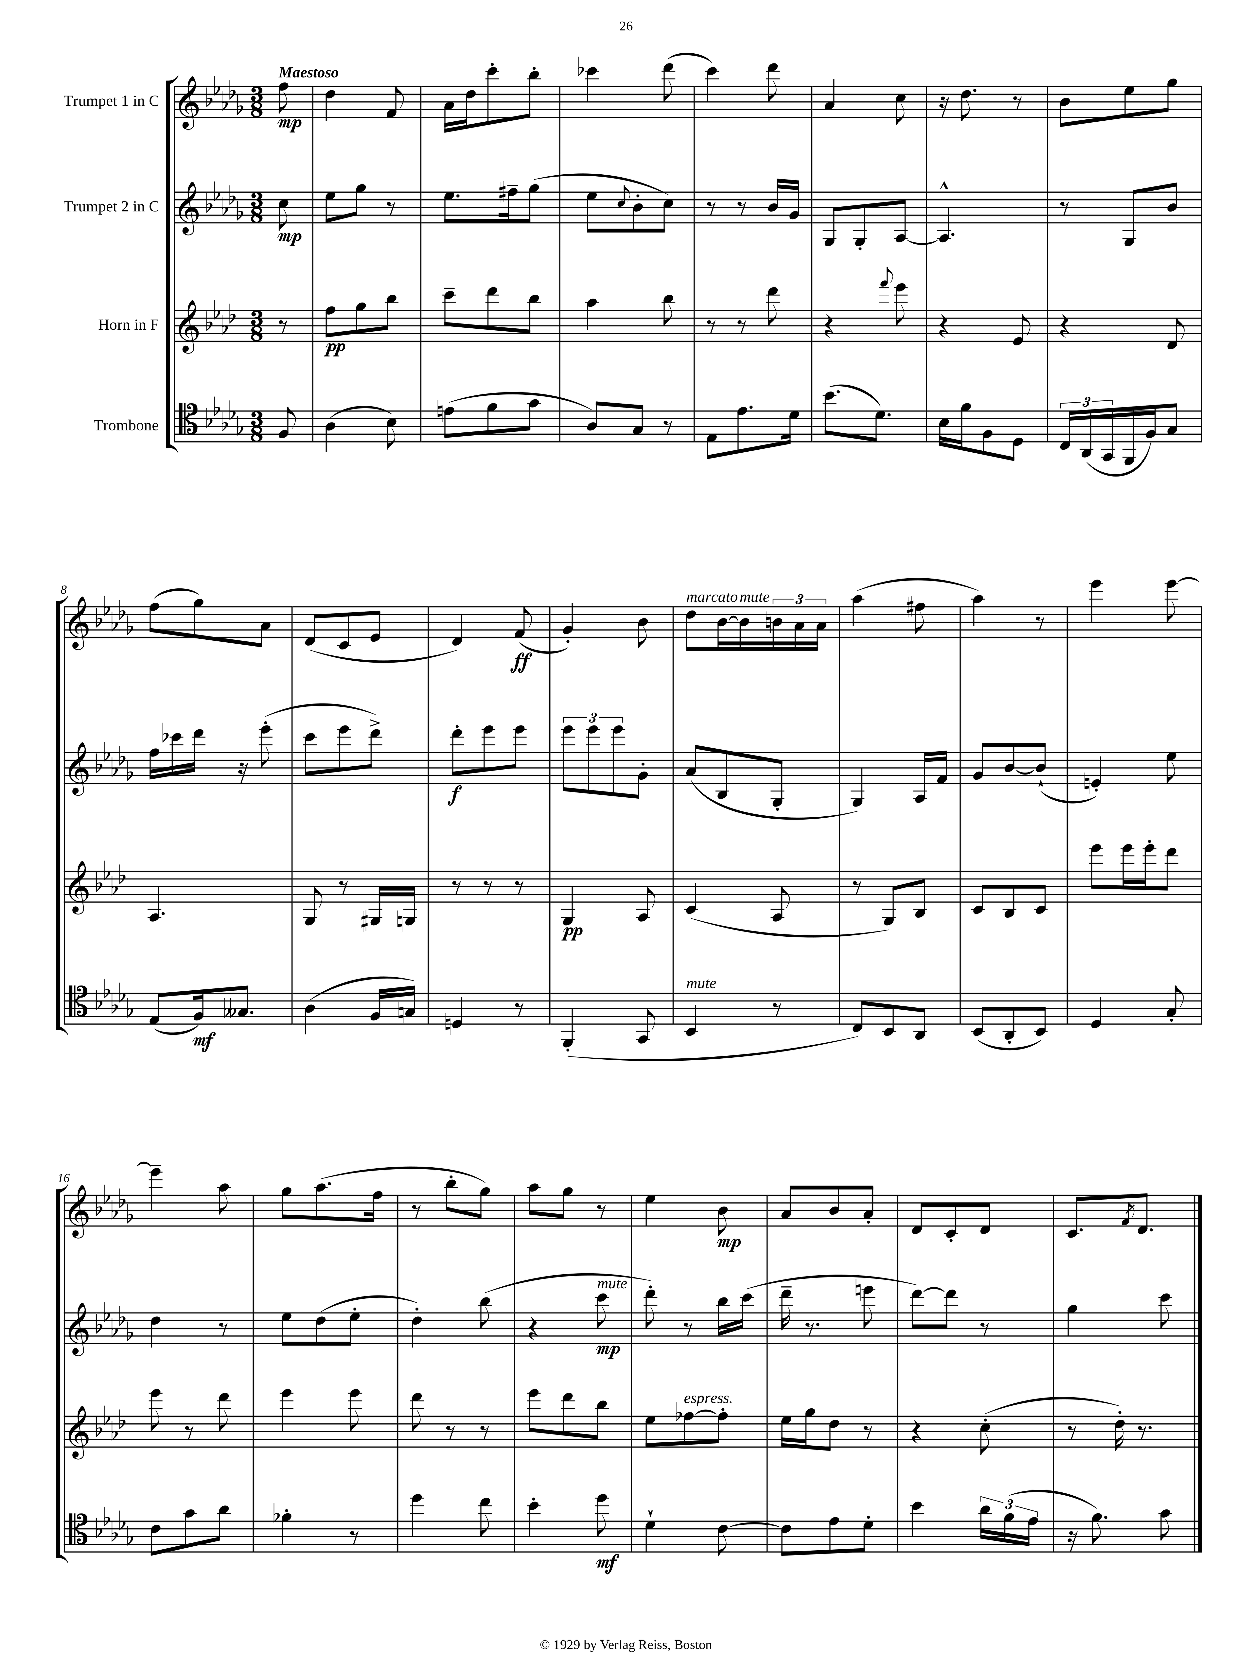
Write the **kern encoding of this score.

**kern	**kern	**kern	**kern
*staff4	*staff3	*staff2	*staff1
*clefC4	*clefG2	*clefG2	*clefG2
*k[b-e-a-d-g-]	*k[b-e-a-d-]	*k[b-e-a-d-g-]	*k[b-e-a-d-g-]
*M3/8	*M3/8	*M3/8	*M3/8
8F/	8r	8cc\	8ff\
=	=	=	=
(4A-\	8ff\L	8ee-\L	4dd-\
.	8gg\	8gg-\J	.
8B-\)	8bb-\J	8r	8f/
=	=	=	=
(8e\L	8ccc~\L	8.ee-\L	16a-\LL
.	.	.	16dd-\J
8f\	8ddd-\	.	8ccc'\
.	.	16ff#~\k	.
8g-\J	8bb-\J	(8gg-\J	8bb-'\J
=	=	=	=
8A-/L)	4aa-\	8ee-\L	4ccc-\
.	.	8qqcc/	.
8G-/J	.	8b-'\	.
8r	8bb-\	8cc\J)	(8ddd-\
=	=	=	=
8E-\L	8r	8r	4ccc\)
8.e-\	8r	8r	.
.	8ddd-\	16b-/LL	8ddd-\
16d-\Jk	.	16g-/JJ	.
=	=	=	=
(8.b-\L	4r	8G-/L	4a-/
.	.	8G-'/	.
8.d-\J)	.	.	.
.	8qqfff/	.	.
.	8eee-\	[8A-/J	8cc\
=	=	=	=
16B-\LL	4r	4.A-^^/]	16r
16f\J	.	.	8.dd-\
8F\	.	.	.
8D-\J	8e-/	.	8r
=	=	=	=
24C/LL	4r	8r	8b-\L
(24AA-/	.	.	.
24GG-/	.	.	.
16FF/	.	8G-/L	8ee-\
16F/J)	.	.	.
8G-/J	8d-/	8b-/J	8gg-\J
=	=	=	=
(8E-/L	4.A-/	16ff\LL	(8ff\L
.	.	16ccc-\	.
16F/k)	.	16ddd-\JJ	8gg-\)
8.G--/J	.	16r	.
.	.	(8eee-'\	8a-\J
=	=	=	=
(4A-\	8G/	8ccc\L	(8d-/L
.	8r	8eee-\	8c/
16F/LL	16G#/LL	8ddd-^\J)	8e-/J
16G/JJ)	16G/JJ	.	.
=	=	=	=
4D/	8r	8ddd-'\L	4d-/)
.	8r	8eee-\	.
8r	8r	8eee-\J	(8f/
=	=	=	=
(4FF'/	4G/	12eee-\L	4g-'/)
.	.	12eee-\	.
.	.	12eee-\	.
8GG-/	8A-/	8g-'\J	8b-\
=	=	=	=
4BB-/	(4c/	(8a-/L	8dd-\L
.	.	8B-/	[16b-\L
.	.	.	16b-\]
8r	8A-/	8G-'/J	24b\
.	.	.	24a-\
.	.	.	24a-\JJ
=	=	=	=
8C/L)	8r	4G-/)	(4aa-\
8BB-/	8G/L)	.	.
8AA-/J	8B-/J	16A-/LL	8ff#\
.	.	16f/JJ	.
=	=	=	=
(8BB-/L	8c/L	8g-/L	4aa-\)
8AA-'/	8B-/	[8b-/	.
8BB-/J)	8c/J	(8b-`/]J	8r
=	=	=	=
4D-/	8eee-\L	4e'/)	4eee-\
.	16eee-\L	.	.
.	16eee-'\J	.	.
8G-'/	8ddd-\J	8ee-\	[8eee-\
=	=	=	=
8c\L	8eee-\	4dd-\	4eee-~\]
8g-\	8r	.	.
8a-\J	8ddd-\	8r	8aa-\
=	=	=	=
4f-'\	4eee-\	8ee-\L	8gg-\L
.	.	(8dd-\	(8.aa-\
8r	8eee-\	8ee-'\J	.
.	.	.	16ff\Jk
=	=	=	=
4dd-\	8ddd-\	4dd-'\)	8r
.	8r	.	8bb-'\L
8cc\	8r	(8bb-\	8gg-\J)
=	=	=	=
4b-'\	8eee-\L	4r	8aa-\L
.	8ddd-\	.	8gg-\J
8dd-\	8bb-\J	8ccc\	8r
=	=	=	=
4d-`\	8ee-\L	8ddd-'\)	4ee-\
.	[8ff-\	8r	.
[8c\	8ff-'\]J	16bb-\LL	8b-\
.	.	(16ccc\JJ	.
=	=	=	=
8c\]L	16ee-\LL	16ddd-~\	8a-/L
.	16gg\J	8.r	.
8e-\	8dd-\J	.	8b-/
8d-'\J	8r	8eee\	8a-'/J
=	=	=	=
4b-\	4r	[8ddd-\L)	8d-/L
.	.	8ddd-\]J	8c'/
24a-\LL	(8cc'\	8r	8d-/J
(24f\	.	.	.
24e-\JJ	.	.	.
=	=	=	=
16r	8r	4gg-\	8.c/L
8.f\)	.	.	.
.	16dd-'\)	.	.
.	.	.	8qf/
.	8.r	.	8.d-/J
8g-\	.	8ccc\	.
==	==	==	==
*-	*-	*-	*-
